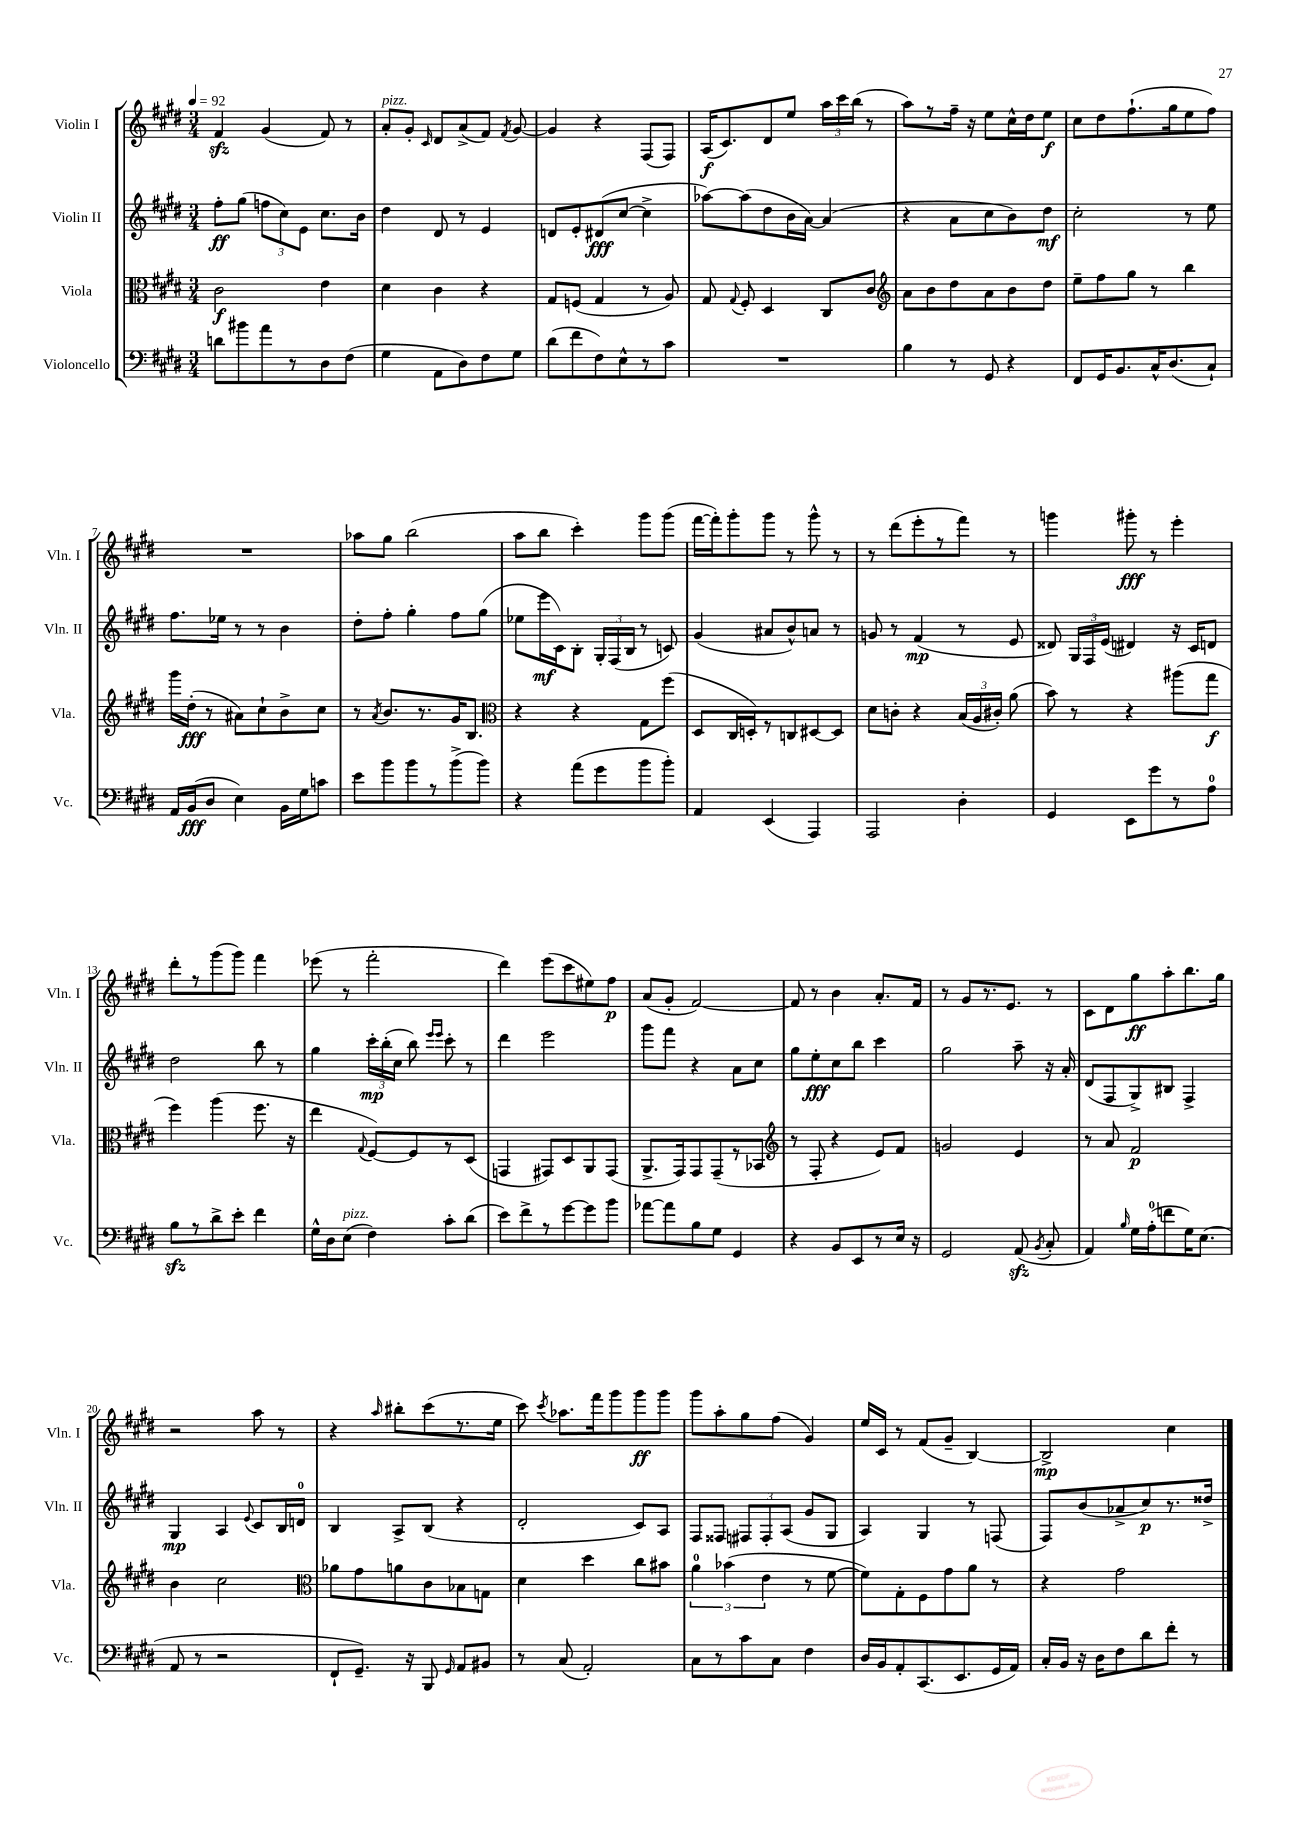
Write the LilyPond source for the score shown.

<<
\new StaffGroup <<
\new Staff = "s0" \with { instrumentName = "Violin I" shortInstrumentName = "Vln. I" } {
    \clef treble \key e \major \numericTimeSignature \time 3/4 \tempo 4 = 92
    \autoBeamOff fis'4\sfz gis'4( fis'8) r8 |
    a'8[-.^\markup { \italic "pizz." } gis'8]-. \grace { cis'16 } dis'8[ a'8->( fis'8]) \acciaccatura { fis'8 } gis'8~ |
    gis'4 r4 fis8[( fis8]) |
    a16[\f( cis'8.) dis'8 e''8] \tuplet 3/2 { a''16[ cis'''16 b''16]( } r8 |
    a''8[) r8 fis''16]-- r16 e''8[ cis''16-^ dis''16 e''8]\f |
    cis''8[ dis''8 fis''8.-!( gis''16 e''8 fis''8]) |
    R2. |
    aes''8[ gis''8] b''2( |
    a''8[ b''8] cis'''4-.) gis'''8[ gis'''8]( |
    fis'''16[~ fis'''16-.) gis'''8-. gis'''8] r8 gis'''8-^ r8 |
    r8 dis'''8[( e'''8-. r8 fis'''8]) r8 |
    g'''4 gis'''8-.\fff r8 e'''4-. |
    dis'''8[-. r8 gis'''8( gis'''8]) fis'''4 |
    ees'''8( r8 fis'''2-. |
    dis'''4) e'''8[( cis'''8 eis''8) fis''8]\p |
    a'8[( gis'8]-. fis'2~) |
    fis'8 r8 b'4 a'8.[-. fis'16] |
    r8 gis'8[ r8. e'8.] r8 |
    cis'8[ dis'8 gis''8\ff a''8-. b''8. gis''16] |
    r2 a''8 r8 |
    r4 \grace { a''16 } bis''8[-. cis'''8( r8. e''16] |
    cis'''8) \acciaccatura { cis'''8 } aes''8.[ fis'''16 gis'''8 gis'''8\ff gis'''8] |
    gis'''8[ a''8-. gis''8 fis''8]( gis'4) |
    e''16[ cis'16] r8 fis'8[( gis'8]-- b4~) |
    b2->\mp cis''4 \bar "|." |
}
\new Staff = "s1" \with { instrumentName = "Violin II" shortInstrumentName = "Vln. II" } {
    \clef treble \key e \major \numericTimeSignature \time 3/4
    \autoBeamOff fis''8[-.\ff gis''8]( \tuplet 3/2 { f''8[ cis''8) e'8] } cis''8.[ b'16] |
    dis''4 dis'8 r8 e'4 |
    d'8[ e'8-. dis'8\fff( cis''8]~ cis''4-> |
    aes''8[~) aes''8( dis''8 b'16 a'16]~) a'4( |
    r4 a'8[ cis''8 b'8) dis''8]\mf |
    cis''2-. r8 e''8 |
    fis''8.[ ees''16] r8 r8 b'4 |
    dis''8[-. fis''8]-. gis''4-. fis''8[ gis''8]( |
    ees''8[ e'''16\mf cis'16) b8]-. \tuplet 3/2 { gis16[-. fis16( b16] } r8 c'8) |
    gis'4( ais'8[ b'8-^) a'8] r8 |
    g'8 r8 fis'4\mp( r8 e'8 |
    disis'8) \tuplet 3/2 { gis16[ fis16 e'16]( } dis'4) r16 cis'16[ d'8] |
    dis''2 b''8 r8 |
    gis''4 \tuplet 3/2 { cis'''16[-.\mp b''16-.( cis''16] } b''8) \grace { e'''16[ e'''16] } cis'''8-. r8 |
    dis'''4 e'''2 |
    gis'''8[ fis'''8] r4 a'8[ cis''8] |
    gis''8[ e''8-.\fff cis''8 b''8] cis'''4 |
    gis''2 a''8-- r16 a'16-. |
    dis'8[( fis8 gis8->) bis8] fis4-> |
    gis4\mp a4 \appoggiatura { e'8 } cis'8[ b16 d'16]-0 |
    b4 a8[-> b8]( r4 |
    dis'2-. cis'8[) a8] |
    fis8[ fisis8] \tuplet 3/2 { fis8[ fis8-. a8]( } gis'8[ gis8] |
    a4) gis4 r8 f8( |
    fis8[) b'8( aes'8-> cis''8\p) r8. disis''16]-> \bar "|." |
}
\new Staff = "s2" \with { instrumentName = "Viola" shortInstrumentName = "Vla." } {
    \clef alto \key e \major \numericTimeSignature \time 3/4
    \autoBeamOff cis'2\f e'4 |
    dis'4 cis'4 r4 |
    gis8[ f8]( gis4 r8 a8) |
    gis8 \appoggiatura { gis8 } fis8-. dis4 cis8[ cis'8] |
    \clef treble a'8[ b'8 dis''8 a'8 b'8 dis''8] |
    e''8[-- fis''8 gis''8] r8 b''4 |
    gis'''16[ dis''16]-.\fff( r8 ais'8[) cis''8-! b'8-> cis''8] |
    r8 \acciaccatura { a'8 } b'8.[ r8. gis'16 b8.] |
    \clef alto r4 r4 gis8[ fis''8]( |
    dis8[ cis16 d16-.) r8 c8 dis8~ dis8] |
    dis'8[ c'8]-. r4 \tuplet 3/2 { b16[( a16 cis'16]-.) } a'8( |
    b'8) r8 r4 ais''8[( gis''8]\f |
    fis''4) a''4( fis''8. r16 |
    e''4 \appoggiatura { gis8 } fis8[~) fis8 r8 dis8]( |
    g,4 gis,8[) dis8 a,8 gis,8]( |
    a,8.[-> gis,16) gis,8 gis,8--( r8 bes,8] |
    \clef treble r8 fis8-. r4 e'8[) fis'8] |
    g'2 e'4 |
    r8 a'8 fis'2\p |
    b'4 cis''2 |
    \clef alto aes'8[ gis'8 a'8 cis'8 bes8 g8] |
    dis'4 dis''4 cis''8[ bis'8] |
    \tuplet 3/2 { a'4-0 bes'4( e'4 } r8 fis'8~ |
    fis'8[) gis8-. fis8 gis'8 a'8] r8 |
    r4 gis'2 \bar "|." |
}
\new Staff = "s3" \with { instrumentName = "Violoncello" shortInstrumentName = "Vc." } {
    \clef bass \key e \major \numericTimeSignature \time 3/4
    \autoBeamOff d'8[ bis'8 a'8 r8 dis8 fis8]( |
    gis4 a,8[ dis8) fis8 gis8] |
    dis'8[( fis'8 fis8) e8-^ r8 cis'8] |
    R2. |
    b4 r8 gis,8 r4 |
    fis,8[ gis,16 b,8. cis16-^ dis8.( cis8]-!) |
    a,16[ b,16\fff( dis8] e4) b,16[ gis16 c'8] |
    e'8[ b'8 b'8 r8 b'8->( b'8]) |
    r4 a'8[( gis'8 b'8 b'8]-.) |
    a,4 e,4( a,,4) |
    a,,2 dis4-. |
    gis,4 e,8[ gis'8 r8 a8]-0 |
    b8[\sfz r8 dis'8-> e'8]-. fis'4 |
    gis16[-^ dis16 e8]^\markup { \italic "pizz." }( fis4) cis'8[-. dis'8]( |
    e'8[) fis'8-> r8 gis'8~ gis'8 b'8] |
    aes'8[~ aes'8 b8 gis8] gis,4 |
    r4 b,8[ e,8 r8 e16] r16 |
    gis,2 a,8\sfz( \acciaccatura { b,8 } cis8-. |
    a,4) \grace { b16 } gis16[ a16-0-.( f'8 gis16) e8.]( |
    a,8 r8 r2 |
    fis,8[-! gis,8.]--) r16 b,,8 \grace { gis,16 } a,8[ bis,8] |
    r8 cis8( a,2-.) |
    cis8[ r8 cis'8 cis8] fis4 |
    dis16[ b,16 a,8-. cis,8.( e,8. gis,16 a,16]) |
    cis16[-. b,16] r16 dis16[ fis8 dis'8 fis'8]-. r8 \bar "|." |
}
>>
>>
